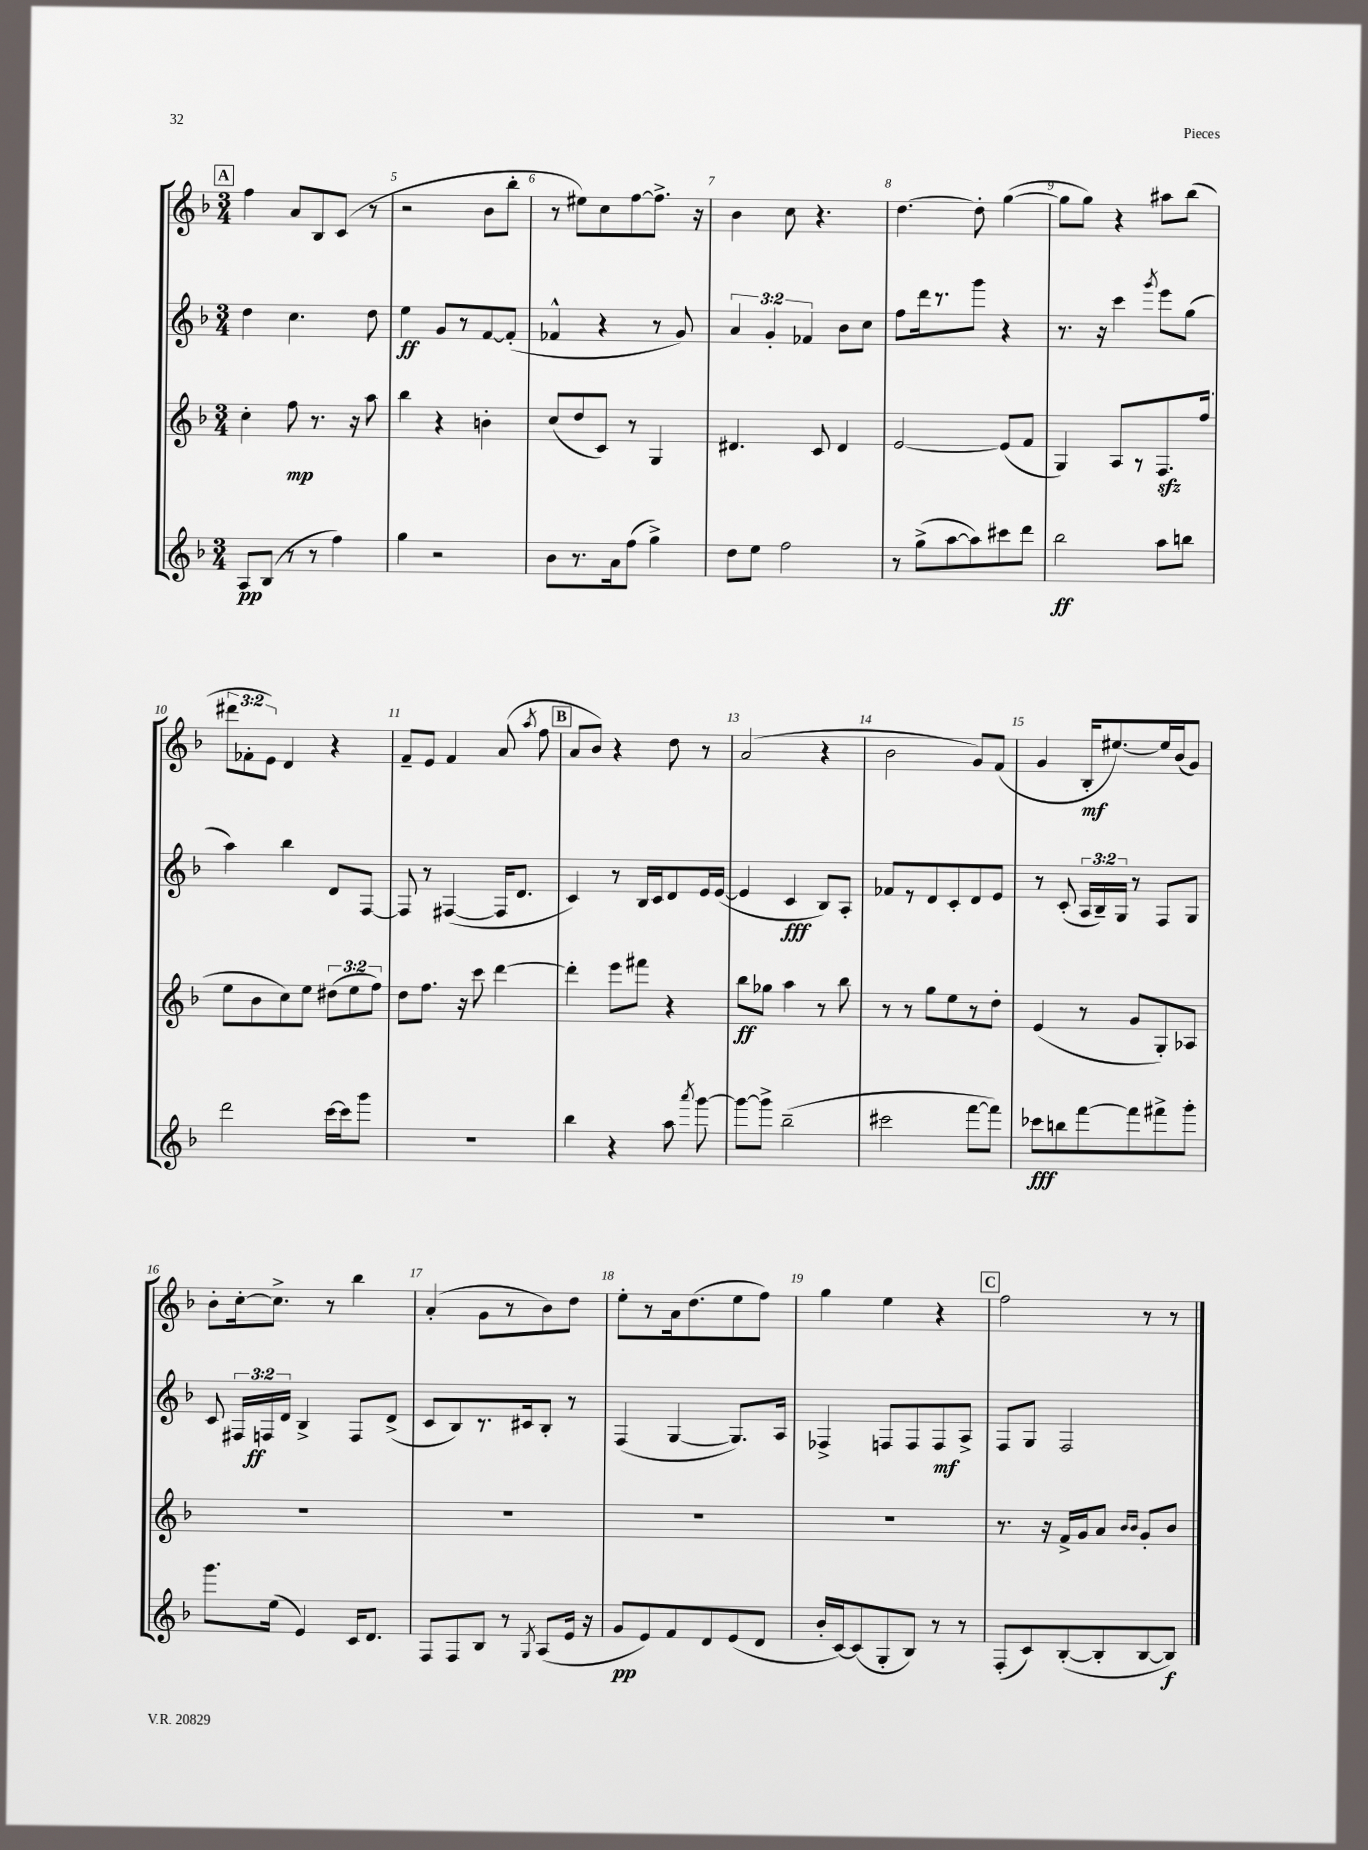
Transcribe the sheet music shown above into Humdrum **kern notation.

**kern	**kern	**kern	**kern
*staff4	*staff3	*staff2	*staff1
*clefG2	*clefG2	*clefG2	*clefG2
*k[b-]	*k[b-]	*k[b-]	*k[b-]
*M3/4	*M3/4	*M3/4	*M3/4
8A	4cc'	4dd	4ff
(8B-	.	.	.
8r	8ff	4.cc	8a
8r	8.r	.	8B-
4ff)	.	.	(8c
.	16r	.	.
.	8aa	8dd	8r
=	=	=	=
4gg	4bb-	4ee	2r
2r	4r	8g	.
.	.	8r	.
.	4b'	[8f	8b-
.	.	(8f']	8bb-'
=	=	=	=
8b-	(8cc	4f-^^	8r
8.r	8dd	.	8ee#)
.	8c)	4r	8cc
16a	.	.	.
(8ff	8r	.	[8ff
4gg^)	4G	8r	8.ff^]
.	.	8g)	.
.	.	.	16r
=	=	=	=
8dd	4.d#	6a	4b-
8ee	.	.	.
.	.	6g'	.
2ff	.	.	8cc
.	.	6f-	.
.	8c	.	4.r
.	4d#	8b-	.
.	.	8cc	.
=	=	=	=
8r	[2e	8ff	[4.dd
(8gg^	.	16ddd	.
.	.	8.r	.
[8aa	.	.	.
8aa])	.	8ggg	8dd']
8ccc#	(8e]	4r	([4gg
8ddd	8f	.	.
=	=	=	=
2bb-	4G)	8.r	8gg]
.	.	.	8gg)
.	.	16r	.
.	8A	4ccc	4r
.	8r	.	.
.	.	8qggg	.
8aa	8.F	8eee	8aa#
8bb	.	(8gg	(8bb-
.	(16ff	.	.
=	=	=	=
2ddd	8ee	4aa)	12ddd#
.	.	.	12f-'
.	8b-	.	.
.	.	.	12e)
.	8cc)	4bb-	4d
.	8ee	.	.
[16ccc	(12dd#	8d	4r
16ccc]	.	.	.
.	12ee	.	.
8ggg	.	[8F	.
.	12ff)	.	.
=	=	=	=
2.r	8dd	8F]	8f~
.	8.ff	8r	8e
.	.	([4F#	4f
.	16r	.	.
.	8ccc	.	.
.	[4ddd	16F#]	(8a
.	.	8.d	.
.	.	.	8qaa
.	.	.	8ff
=	=	=	=
4bb-	4ddd']	4c)	8a
.	.	.	8b-)
4r	8eee	8r	4r
.	8fff#	16B-	.
.	.	16c	.
8aa	4r	8d	8dd
8qaaa	.	.	.
[8ggg	.	16e	8r
.	.	([16e	.
=	=	=	=
8ggg_	8bb-	4e]	(2a
8ggg^]	8gg-	.	.
(2bb-~	4aa	4c	.
.	8r	8B-)	4r
.	8bb-	8A'	.
=	=	=	=
2ccc#	8r	8f-	2b-
.	8r	8r	.
.	8gg	8d	.
.	8ee	8c'	.
[8fff	8r	8d	8g)
8fff])	8dd'	8e	(8f
=	=	=	=
8ccc-	(4e	8r	4g
8bb	.	(8c'	.
[8fff	8r	24A	16B-'
.	.	24B-~)	.
.	.	.	[8.ee#)
.	.	24G	.
8fff]	8g	8r	.
8fff#^	8G')	8F	16ee#]
.	.	.	(16b-
8ggg'	8A-	8G	8g)
=	=	=	=
8.ggg	2.r	8c	8b-'
.	.	24F#	[16cc'
.	.	24F	.
(16ee	.	.	8.cc^]
.	.	24d	.
4e)	.	4B-^	.
.	.	.	8r
16c	.	8F	4bb-
8.d	.	.	.
.	.	(8d^	.
=	=	=	=
8F	2.r	8c	(4a'
8F	.	8B-)	.
8B-	.	8.r	8g
8r	.	.	8r
.	.	16c#	.
8qG	.	.	.
(8A	.	8B-'	8b-)
16e	.	8r	8dd
16r	.	.	.
=	=	=	=
8g	2.r	(4F	8ee'
8e)	.	.	8r
8f	.	[4G	16a
.	.	.	(8.dd
8d	.	.	.
(8e	.	8.G])	8ee
8d	.	.	8ff)
.	.	16A	.
=	=	=	=
16b-'	2.r	4F-^	4gg
[16c)	.	.	.
(8c]	.	.	.
8G'	.	8F	4ee
8B-)	.	8F	.
8r	.	8F	4r
8r	.	8A^	.
=	=	=	=
(8F'	8.r	8F	2ff
8c)	.	8G	.
.	16r	.	.
([8B-'	16f^	2F	.
.	16g	.	.
8B-']	8a	.	.
.	16qqb-	.	.
.	16qqb-	.	.
[8B-	8g'	.	8r
8B-])	8b-	.	8r
==	==	==	==
*-	*-	*-	*-
